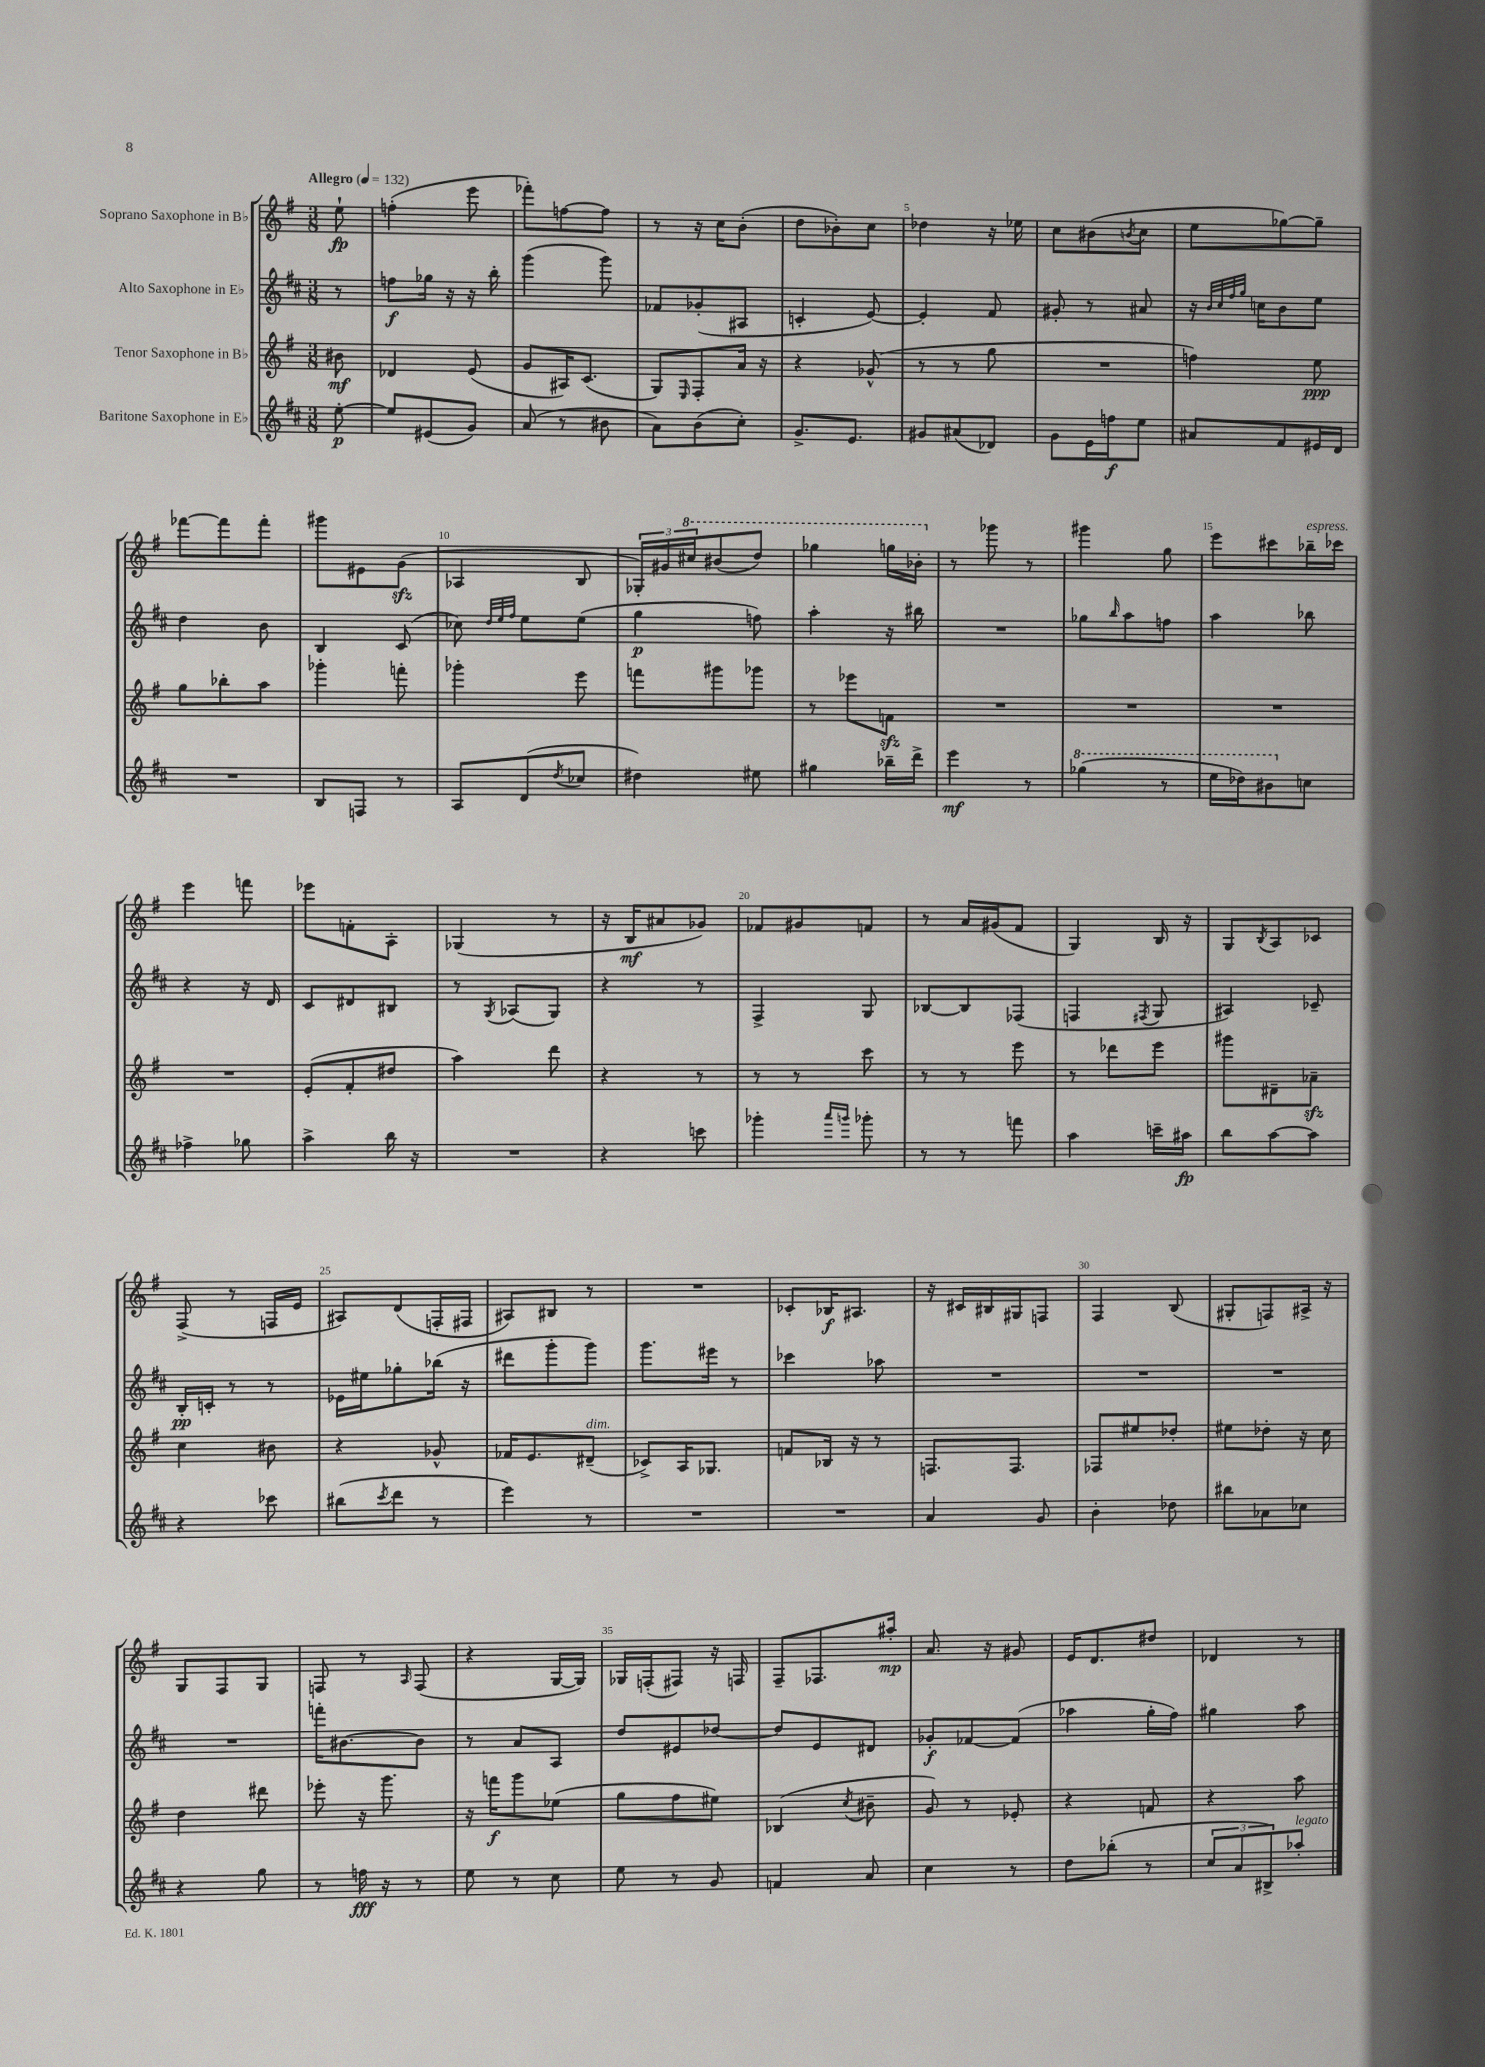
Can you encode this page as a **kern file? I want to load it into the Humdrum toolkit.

**kern	**kern	**kern	**kern
*staff4	*staff3	*staff2	*staff1
*clefG2	*clefG2	*clefG2	*clefG2
*k[f#c#]	*k[f#]	*k[f#c#]	*k[f#]
*M3/8	*M3/8	*M3/8	*M3/8
*MM132	*MM132	*MM132	*MM132
[8ee'	8b#	8r	8ee`
=	=	=	=
8ee]	4d-	8ff	(4ff'
(8e#	.	16gg-	.
.	.	16r	.
8g)	(8e	16r	8eee
.	.	16bb'	.
=	=	=	=
(8a	8g	(4ggg	8fff-')
8r	16A#)	.	[8ff
.	(8.c	.	.
8b#	.	8ggg)	8ff]
=	=	=	=
8a)	8G)	8f-	8r
.	16qqE	.	.
(8b	8F#'	(8g-'	16r
.	.	.	16cc
8cc#')	16a	8A#	(8b'
.	16r	.	.
=	=	=	=
8.g^	4r	4c'	8dd
.	.	.	8b-')
8.e	.	.	.
.	(8g-^^	[8e)	8cc
=	=	=	=
8g#	8r	4e']	4dd-
(8a#	8r	.	.
8d-)	8gg	8f#	16r
.	.	.	16ee-
=	=	=	=
8g	4.r	8g#'	8cc
16e	.	8r	(8b#
16ff	.	.	.
.	.	.	8qb
8ee	.	8a#	8cc
=	=	=	=
8a#	4ff)	16r	8ee
.	.	32qqb	.
.	.	32qqcc#	.
.	.	32qqff#	.
.	.	32qqgg	.
.	.	16cc	.
8f#	.	8b	[8gg-)
16e#	8ee	8ee	8gg-~]
16d	.	.	.
=	=	=	=
4.r	8gg	4dd	[8fff-
.	8bb-'	.	8fff-]
.	8aa	8b	8fff-'
=	=	=	=
8B	4ggg-'	4B	8ggg#
8F	.	.	8e#
8r	8fff'	(8c#	(8g
=	=	=	=
8A	4ggg-'	8cc-)	4A-
.	.	32qqdd	.
.	.	32qqee	.
.	.	32qqff#	.
(8d	.	8ee	.
8qdd	.	.	.
8cc-	8eee	(8ee	8B
=	=	=	=
4dd#)	8fff	4gg	24G-')
.	.	.	24g#
.	.	.	24ccc#
.	8ggg#	.	(8bb#
8ee#	8ggg-	8ff)	8ddd)
=	=	=	=
4gg#	8r	4aa'	4ggg-
.	8eee-	.	.
16bb-~	8f	16r	16ggg
16ddd^	.	16bb#	16bb-'
=	=	=	=
4eee	4.r	4.r	8r
.	.	.	8ggg-
8r	.	.	8r
=	=	=	=
(4ggg-	4.r	8gg-	4ggg#
.	.	16qqbb	.
.	.	8aa	.
8r	.	8ff	8gg
=	=	=	=
16eee	4.r	4aa	8eee
16ddd-)	.	.	.
8bb#	.	.	8ccc#
8cc	.	8bb-	16bb-~
.	.	.	16ccc-
=	=	=	=
4ff-^	4.r	4r	4eee
8gg-	.	16r	8fff
.	.	16d	.
=	=	=	=
4aa^	(8e'	8c#	8eee-
.	8f#'	8d#	8f'
16bb	8dd#	8B#	8A'
16r	.	.	.
=	=	=	=
4.r	4aa)	8r	(4G-
.	.	8qG	.
.	.	(8A-	.
.	8ddd	8G)	8r
=	=	=	=
4r	4r	4r	16r
.	.	.	16B
.	.	.	8a#
8ccc	8r	8r	8g-)
=	=	=	=
4ggg-'	8r	4F#^	8f-
.	8r	.	8g#
16qqaaa	.	.	.
16qqggg	.	.	.
8ggg-'	8ccc	8G	8f
=	=	=	=
8r	8r	[8B-	8r
8r	8r	8B-]	16a
.	.	.	(16g#
8fff	8eee	(8F-	8f#
=	=	=	=
4aa	8r	4F	4G)
.	8ddd-	.	.
.	.	8qF#	.
16ccc~	8eee	8G	16B
16aa#	.	.	16r
=	=	=	=
8bb	8ggg#	4A#)	8G
.	.	.	8qB
[8aa	8d#~	.	8A
8aa]	8a-~	8c-~	8c-
=	=	=	=
4r	4cc	16B'	(8F#^
.	.	16c'	.
.	.	8r	8r
8ccc-	8b#	8r	16F
.	.	.	16e
=	=	=	=
(8bb#	4r	16e-	8A#)
.	.	16ee#	.
8qccc#	.	.	.
8ddd	.	8gg-'	(8d
8r	8g-^^	(16bb-	16F'
.	.	16r	16F#
=	=	=	=
4eee)	16f-	8ddd#	8A#)
.	8.e	.	.
.	.	8ggg'	8B#
8r	(8d#~	8ggg)	8r
=	=	=	=
4.r	8c-^)	8.ggg	4.r
.	16A	.	.
.	8.G-	16eee#	.
.	.	8r	.
=	=	=	=
4.r	8f	4ccc-	8c-'
.	16B-	.	16B-
.	16r	.	8.A#
.	8r	8aa-	.
=	=	=	=
4a	8.F	4.r	16r
.	.	.	16c#
.	.	.	16B#
.	8.F	.	16G#
8g	.	.	8F
=	=	=	=
4b'	8F-	4.r	4F#
.	8ee#	.	.
8dd-	8dd-'	.	(8B
=	=	=	=
8bb#	8ee#	4.r	8G#'
8a-	8dd-'	.	8F)
8cc-	16r	.	16A#^
.	16cc	.	16r
=	=	=	=
4r	4dd	4.r	8G
.	.	.	8F#
8gg	8ddd#	.	8G
=	=	=	=
8r	8eee-'	16fff'	8F
.	.	[8.b#	.
16ff	16r	.	8r
16r	8.ggg	.	.
.	.	.	16qqA
8r	.	8b#]	(8F
=	=	=	=
8ee	16r	8r	4r
.	16fff	.	.
8r	8ggg	8a	.
8cc#	(8ee-	8A	[16G
.	.	.	16G])
=	=	=	=
8ee	8gg	8dd	16G-
.	.	.	(16F'
8r	8ff#	8e#	8F#)
8g	8ee#)	[8dd-	16r
.	.	.	16F
=	=	=	=
4f	(4B-	8dd-]	8F#~
.	.	8e	8.F-
.	8qcc	.	.
8a	8b#~	8d#	.
.	.	.	16aa#'
=	=	=	=
4cc#	8g)	8g-'	8.a
.	8r	[8f-	.
.	.	.	16r
8r	8e-'	(8f-]	8g#
=	=	=	=
8dd	4r	4aa-	16e
.	.	.	8.d
(8bb-'	.	.	.
8r	8f	16gg'	8dd#
.	.	16ff#)	.
=	=	=	=
12cc#	4r	4gg#	4d-
12a	.	.	.
12B#^)	.	.	.
8aa-'	8aa	8aa	8r
==	==	==	==
*-	*-	*-	*-
